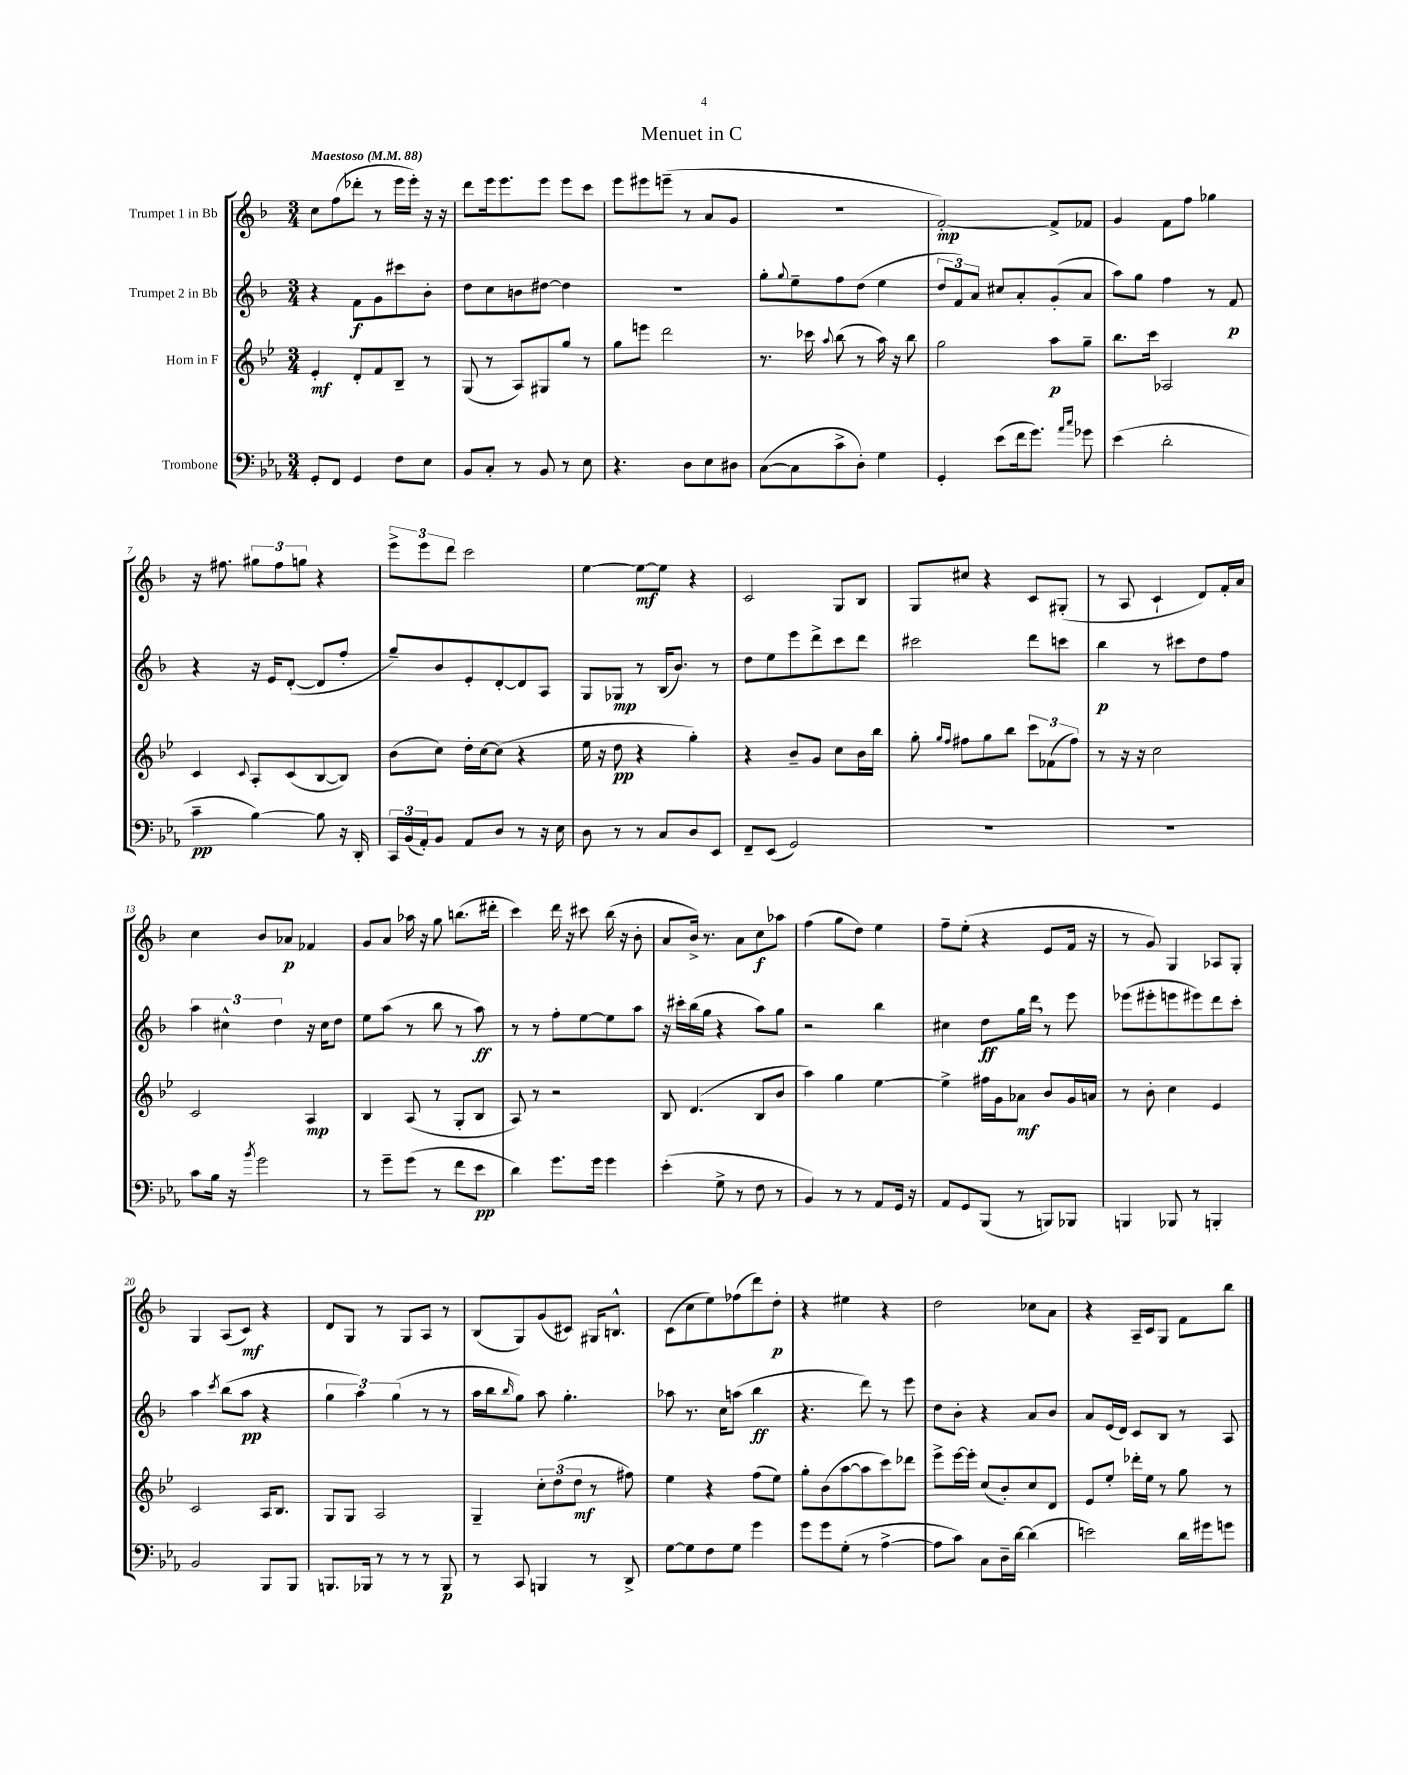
\header { title = "Menuet in C" }
<<
\new StaffGroup <<
\new Staff = "s0" \with { instrumentName = "Trumpet 1 in Bb" } {
    \clef treble \key f \major \numericTimeSignature \time 3/4 \tempo "Maestoso" 4 = 88
    c''8 f''8( des'''8-. r8 e'''16 e'''16-.) r16 r16 |
    d'''8 e'''16 e'''8. e'''8 e'''8 c'''8 |
    e'''8 eis'''8 e'''8--( r8 a'8 g'8 |
    R2. |
    f'2~-.\mp) f'8-> fes'8 |
    g'4 f'8 f''8 ges''4 |
    r16 fis''8. \tuplet 3/2 { gis''8 fis''8 g''8 } r4 |
    \tuplet 3/2 { e'''8-> e'''8 d'''8 } c'''2 |
    e''4~ e''8~\mf e''8 r4 |
    c'2 g8 bes8 |
    g8 cis''8 r4 c'8 gis8-.( |
    r8 a8 c'4-! d'8) f'16-. a'16 |
    c''4 bes'8 aes'8\p fes'4 |
    g'8 a'8 aes''16 r16 g''8 b''8.( dis'''16-. |
    c'''4) d'''16 r16 cis'''8 bes''16( r16 bes'8-. |
    a'8 bes'16->) r8. a'8 c''8\f aes''8 |
    f''4( g''8 d''8) e''4 |
    f''8-- e''8-.( r4 e'8 f'16 r16 |
    r8 g'8) g4 aes8 g8-. |
    g4 a8( c'8\mf) r4 |
    d'8 g8 r8 g8 a8 r8 |
    bes8( g8) g'8( cis'8) gis16 b8.-^ |
    c'8( c''8 e''8) fes''8( d'''8) d''8-.\p |
    r4 eis''4 r4 |
    d''2 ces''8 a'8 |
    r4 a16-- c'16 g8 f'8 bes''8 \bar "|." |
}
\new Staff = "s1" \with { instrumentName = "Trumpet 2 in Bb" } {
    \clef treble \key f \major \numericTimeSignature \time 3/4
    r4 f'8\f g'8 cis'''8 bes'8-. |
    d''8 c''8 b'8 dis''8~ dis''4 |
    R2. |
    g''8-. \appoggiatura { g''8 } e''8-- f''8 d''8( e''4 |
    \tuplet 3/2 { d''8 f'8) a'8 } cis''8 a'8-. g'8-.( a'8 |
    a''8) g''8 f''4 r8 f'8\p |
    r4 r16 e'16 d'8~-.( d'8 f''8-. |
    g''8--) bes'8 e'8-. d'8~-. d'8 a8 |
    g8 ges8\mp r8 bes16( bes'8.) r8 |
    d''8 e''8 e'''8 d'''8-> c'''8 d'''8 |
    cis'''2 d'''8 c'''8 |
    bes''4\p r8 cis'''8 d''8 f''8 |
    \tuplet 3/2 { a''4 cis''4-^ d''4 } r16 cis''16 d''8 |
    e''8 a''8( r8 bes''8 r8 a''8\ff) |
    r8 r8 f''8-. e''8~ e''8 a''8 |
    r16 cis'''16-. bes''16( g''16 r4 a''8) g''8 |
    r2 bes''4 |
    cis''4 d''8\ff g''16 d'''16 \breathe r8 e'''8 |
    ees'''8( eis'''8-. e'''8 eis'''8) d'''8 c'''8-. |
    a''4 \acciaccatura { c'''8 } bes''8( a''8\pp r4 |
    \tuplet 3/2 { g''4 a''4) g''4( } r8 r8 |
    a''16 bes''16 \grace { bes''16 } g''8) a''8 g''4.-. |
    aes''8 r8. c''16 a''8( bes''4\ff |
    r4. d'''8) r8 e'''8 |
    d''8 bes'8-. r4 a'8 bes'8 |
    a'8 e'16( d'16) c'8 bes8 r8 a8 \bar "|." |
}
\new Staff = "s2" \with { instrumentName = "Horn in F" } {
    \clef treble \key bes \major \numericTimeSignature \time 3/4
    ees'4-.\mf d'8-. f'8 bes8-- r8 |
    g8( r8 a8) gis8 g''8 r8 |
    g''8 e'''8 d'''2 |
    r8. ces'''16 \appoggiatura { a''8 } bes''8( r8 a''16) r16 bes''8 |
    g''2 a''8\p g''8-- |
    bes''8. c'''16 aes2 |
    c'4 \appoggiatura { c'8 } a8-. c'8( bes8~ bes8) |
    bes'8( c''8) d''16-. c''16~ c''8( r4 |
    ees''16 r16 d''8\pp r4 g''4-.) |
    r4 bes'8-- g'8 c''8 bes'16 bes''16 |
    g''8-. \grace { g''16 f''16 } fis''8 g''8 bes''8 \tuplet 3/2 { c'''8 fes'8( fis''8) } |
    r8 r16 r16 c''2 |
    c'2 a4\mp |
    bes4 a8( r8 g8-. bes8 |
    a8) r8 r2 |
    bes8 d'4.( bes8 bes'8 |
    a''4) g''4 ees''4~ |
    ees''4-> fis''16 g'16 aes'8\mf bes'8 g'16 a'16 |
    r8 bes'8-. c''4 ees'4 |
    c'2 a16 bes8. |
    g8 g8 a2 |
    g4-- \tuplet 3/2 { c''8-. d''8( d''8\mf } r8 fis''8) |
    ees''4 r4 f''8( ees''8) |
    g''8-. bes'8( a''8~ a''8 c'''8) des'''8 |
    ees'''8-> ees'''16~ ees'''16-. c''8( bes'8-.) c''8 d'8 |
    ees'8 ees''8-. des'''16-. ees''16 r8 g''8 r8 \bar "|." |
}
\new Staff = "s3" \with { instrumentName = "Trombone" } {
    \clef bass \key ees \major \numericTimeSignature \time 3/4
    g,8-. f,8 g,4 f8 ees8 |
    bes,8 c8-. r8 bes,8 r8 ees8 |
    r4. d8 ees8 dis8 |
    c8~( c8 c'8-> d8-.) g4 |
    g,4-. ees'8( f'16 g'8.) \grace { aes'16 c''16 } ges'8 |
    ees'4( d'2-. |
    c'4--\pp bes4~) bes8 r16 d,16-. |
    \tuplet 3/2 { c,16 bes,16( aes,16-.) } bes,8 aes,8 d8 r8 r16 ees16 |
    d8 r8 r8 c8 d8 ees,8 |
    f,8-- ees,8( g,2) |
    R2. |
    R2. |
    c'8 bes16 r16 \acciaccatura { bes'8 } g'2 |
    r8 g'8-- g'8( r8 f'8 ees'8\pp |
    d'4) g'8. g'16 g'4 |
    ees'4-.( g8-> r8 f8 r8 |
    bes,4) r8 r8 aes,8 g,16 r16 |
    aes,8 g,8 bes,,8( r8 b,,8) bes,,8 |
    b,,4 bes,,8 r8 b,,4-. |
    bes,2 bes,,8 bes,,8 |
    b,,8. bes,,16 r8 r8 r8 bes,,8\p |
    r8 c,8 b,,4 r8 d,8-> |
    g8~ g8 f8 g8 g'4 |
    g'8 g'8 g8-.( r8 aes4~-> |
    aes8 c'8) c8 d16-- d'16~ d'4( |
    e'2) d'16 gis'16 g'8 \bar "|." |
}
>>
>>
